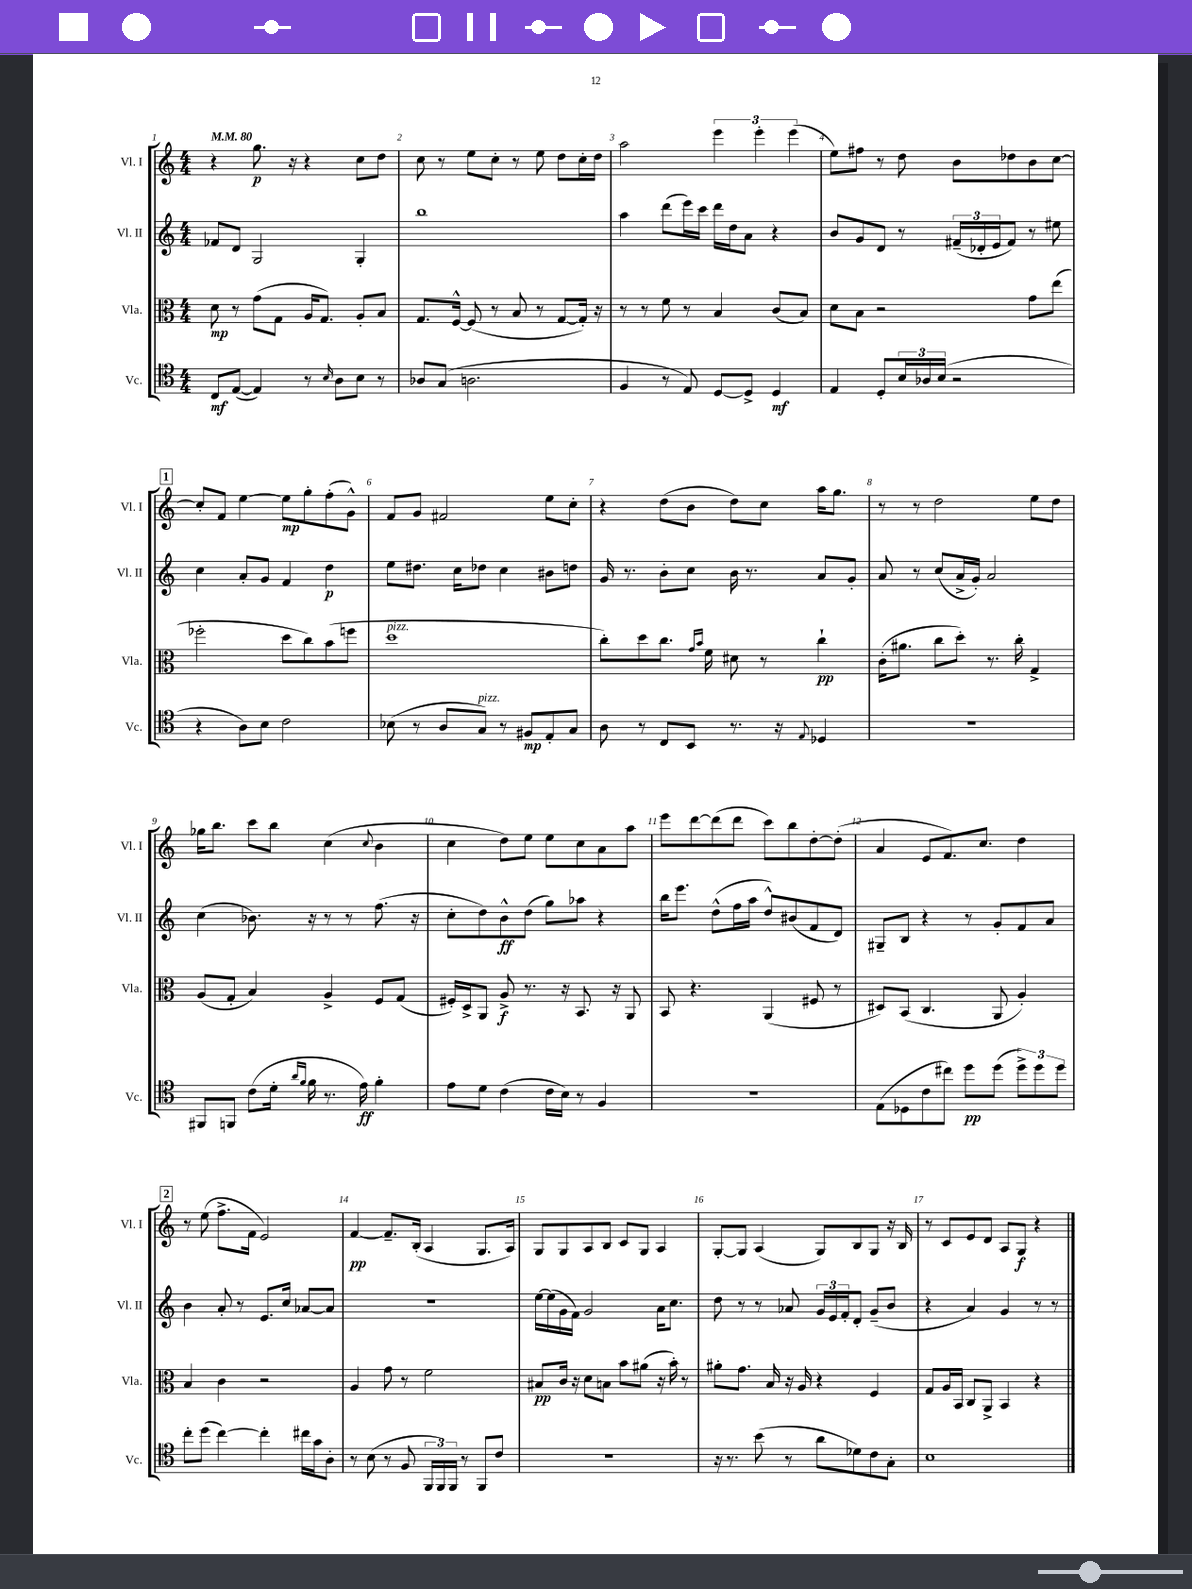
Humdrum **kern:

**kern	**kern	**kern	**kern
*staff4	*staff3	*staff2	*staff1
*clefC4	*clefC3	*clefG2	*clefG2
*k[]	*k[]	*k[]	*k[]
*M4/4	*M4/4	*M4/4	*M4/4
*MM80	*MM80	*MM80	*MM80
8C	8d	8f-	4r
([8E	8r	8d	.
4E])	(8g	2G	8.gg
.	8G	.	.
.	.	.	16r
8r	16A	.	4r
.	8.G)	.	.
16qqB	.	.	.
8A	.	.	.
8B	8A'	4G'	8cc
8r	8B	.	8dd
=	=	=	=
8A-	8.G	1bb	8cc
(8G	.	.	8r
.	[16F^^	.	.
2.A	(8F]	.	8ee
.	8r	.	8cc'
.	8B	.	8r
.	8r	.	8ee
.	[8G	.	8dd
.	16G'])	.	16cc'
.	16r	.	16dd
=	=	=	=
4F	8r	4aa	2aa
.	8r	.	.
8r	8f	(8ddd	.
8E)	8r	16eee)	.
.	.	16ccc	.
[8D	4B	16ddd	6eee
.	.	16dd	.
8D^]	.	8a	.
.	.	.	6eee'
4D	(8c	4r	.
.	.	.	(6eee
.	8B)	.	.
=	=	=	=
4E	8d	8b	8ee)
.	8B	8g	8ff#
8D'	2r	8d	8r
24B	.	8r	8dd
24A-	.	.	.
(24B	.	.	.
2r	.	(24f#~	8b
.	.	24d-'	.
.	.	24e	.
.	.	8f#)	8dd-
.	8g	8r	8b
.	(8ee	8ee#	[8cc
=	=	=	=
4r	2ff-'	4cc	8cc']
.	.	.	8f
8A)	.	8a'	[4ee
8B	.	8g	.
2c	8dd	4f	8ee]
.	8cc)	.	8gg'
.	(8b	4dd	(8ff'
.	8ff	.	8g^^)
=	=	=	=
(8B-	1dd	8ee	8f
8r	.	8.dd#	8g
8A	.	.	2f#
.	.	16cc	.
8G)	.	8dd-	.
8r	.	4cc	.
8F#	.	.	.
8E'	.	8b#	8ee
8G	.	8dd	8cc'
=	=	=	=
8A	8cc')	16g	4r
.	.	8.r	.
8r	8dd	.	.
8C	8.cc	8b'	(8dd
8BB	.	8cc	8b
.	16qqg	.	.
.	16qqb	.	.
.	16f	.	.
8.r	8d#	16b	8dd)
.	.	8.r	.
.	8r	.	8cc
16r	.	.	.
8qqE	.	.	.
4D-	4cc`	8a	16aa
.	.	.	8.gg
.	.	8g'	.
=	=	=	=
1r	(16c'	8a	8r
.	8.a#	.	.
.	.	8r	8r
.	8cc	(8cc	2dd
.	8dd')	16a^	.
.	.	16g')	.
.	8.r	2a	.
.	16cc'	.	.
.	4G^	.	8ee
.	.	.	8dd
=	=	=	=
8FF#	(8A	(4cc	16gg-
.	.	.	8.bb
8FF	8G'	.	.
(8c	4B)	8.b-)	8ccc
16d'	.	.	8bb
16qqa	.	.	.
16qqf	.	.	.
16f	.	16r	.
8.r	4A^	8r	(4cc
.	.	8r	.
16e)	.	.	.
.	.	.	8qqcc
4f'	8F	(8.ff	4b
.	(8G	.	.
.	.	16r	.
=	=	=	=
8e	16F#')	8cc'	4cc
.	16D^	.	.
8d	8AA	8dd)	.
(4c	8A^	8b^^	8dd)
.	8.r	(8dd	8ee
16c	.	8gg)	8ee
16B)	16r	.	.
8r	8.BB	8aa-	8cc
4F	.	4r	8a
.	16r	.	.
.	8AA	.	8aa
=	=	=	=
1r	8BB	16bb	8eee
.	.	8.eee	.
.	4.r	.	[8ddd
.	.	(8dd^^	(8ddd]
.	.	16ff	8ddd
.	.	16aa	.
.	(4AA	8dd^^)	8ccc)
.	.	(8b#	8bb
.	8F#	8f	[8dd'
.	8r	8d)	(8dd']
=	=	=	=
(8E	8D#)	8G#~	4a
8D-	(8BB	8B	.
8c	4.C	4r	8e
8cc#)	.	.	8.f)
8dd	.	8r	.
.	.	.	8.cc
(8dd	8AA	8g'	.
12dd^)	4A')	8f	4dd
12dd	.	.	.
.	.	8a	.
12dd	.	.	.
=	=	=	=
8cc'	4B	4b	8r
(8dd	.	.	(8ee
[4cc)	4c	8a'	8.ff^
.	.	8r	.
.	.	.	16f
4cc']	2r	8.e	2e)
.	.	16cc	.
16cc#	.	[8a-	.
16g	.	.	.
8A'	.	8a-]	.
=	=	=	=
8r	4A	1r	[4f
(8B	.	.	.
8r	8g	.	8.f~]
8F	8r	.	.
.	.	.	(16B'
24FF	2f	.	4A
24FF)	.	.	.
24FF	.	.	.
8r	.	.	.
8FF	.	.	8.G
8c	.	.	.
.	.	.	16A)
=	=	=	=
1r	8B#	[16ee	8G
.	.	(16ee]	.
.	16c	16g	8G
.	16r	16f)	.
.	8d	2g	8A
.	8B	.	8B
.	8b	.	8c
.	(8a#	.	8G
.	16r	16a	4A
.	16b')	8.cc	.
.	8r	.	.
=	=	=	=
16r	8a#'	8dd	[8G'
8.r	.	.	.
.	8.g	8r	8G]
(8b	.	8r	(4A
.	16B	.	.
8r	16r	8a-	.
.	16A	.	.
8a	4r	24g	8G)
.	.	24e	.
.	.	24f'	.
8d-)	.	8d'	8B
8c	4F	(8g~	8G
8G'	.	8b	16r
.	.	.	16B
=	=	=	=
1B	8G	4r	8r
.	16A	.	8c
.	16BB	.	.
.	8C	4a)	8e
.	8AA^	.	8d
.	4BB	4g	8A
.	.	.	8G
.	4r	8r	4r
.	.	8r	.
==	==	==	==
*-	*-	*-	*-
